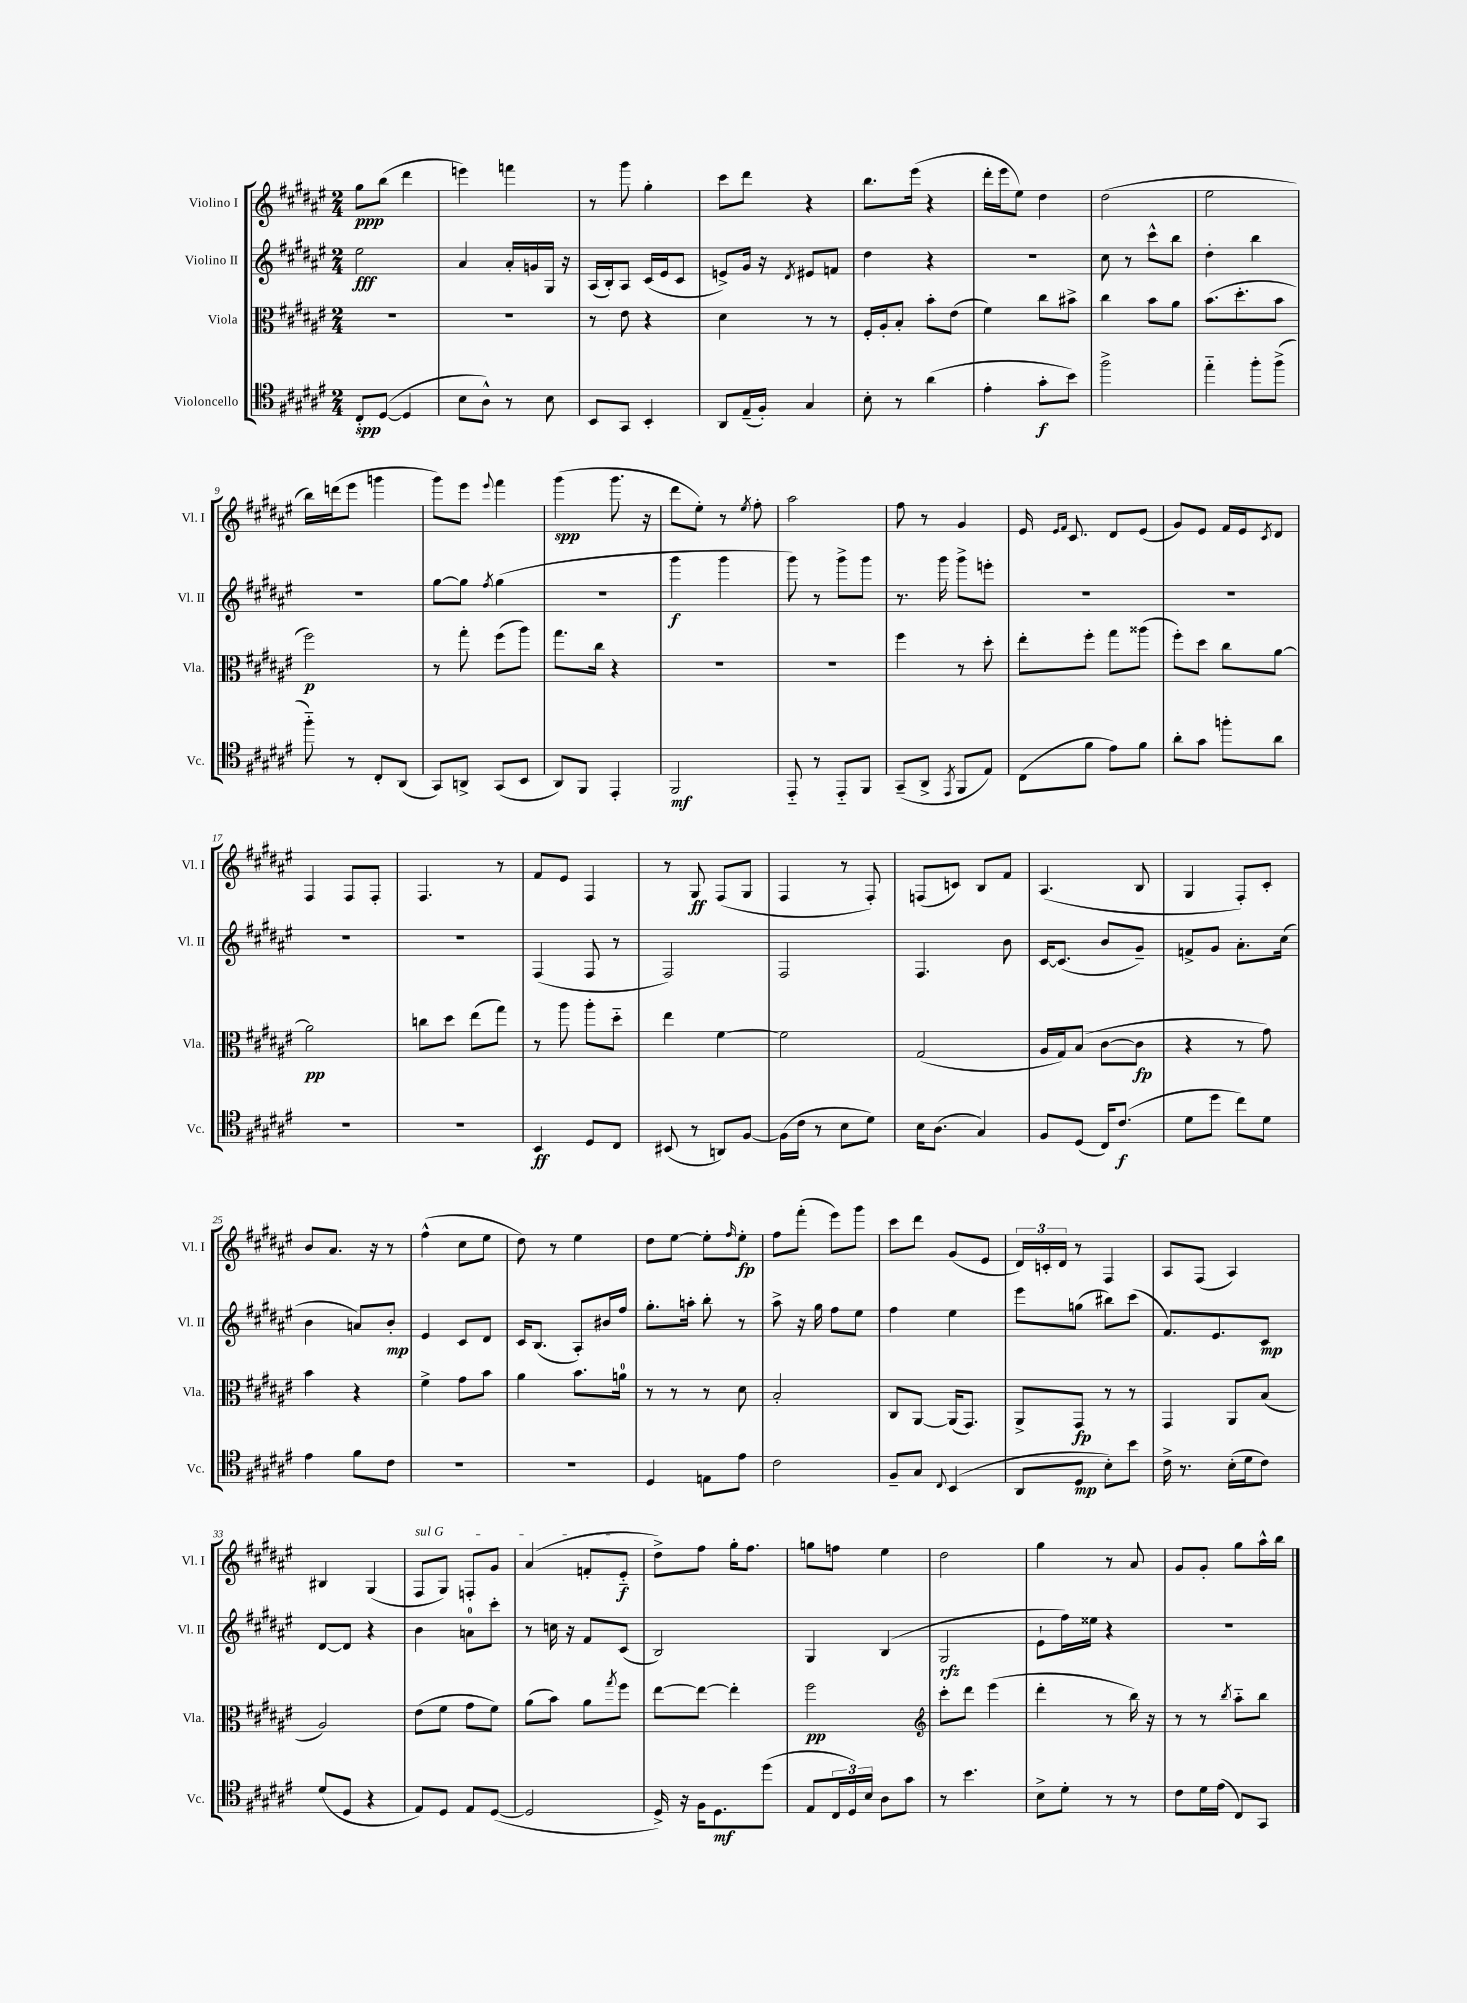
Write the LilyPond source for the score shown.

<<
\new StaffGroup <<
\new Staff = "s0" \with { instrumentName = "Violino I" shortInstrumentName = "Vl. I" } {
    \clef treble \key fis \major \numericTimeSignature \time 2/4
    gis''8\ppp b''8( dis'''4 |
    e'''4) f'''4 |
    r8 gis'''8 gis''4-. |
    cis'''8 dis'''8 r4 |
    b''8. eis'''16( r4 |
    dis'''16-. eis'''16 eis''8) dis''4 |
    dis''2( |
    eis''2 |
    b''16) d'''16( eis'''8 g'''4 |
    gis'''8) eis'''8 \appoggiatura { eis'''8 } fis'''4 |
    gis'''4\spp( gis'''8. r16 |
    dis'''8 eis''8-.) r8 \acciaccatura { eis''8 } fis''8-. |
    ais''2 |
    fis''8 r8 gis'4 |
    eis'16 \grace { eis'16 fis'16 } cis'8. dis'8 eis'8( |
    gis'8) eis'8 fis'16 eis'16 \acciaccatura { cis'8 } dis'8 |
    fis4 fis8 fis8-. |
    fis4. r8 |
    fis'8 eis'8 fis4 |
    r8 gis8\ff fis8( gis8 |
    fis4 r8 fis8-.) |
    f8( c'8) b8 fis'8 |
    ais4.( b8 |
    gis4 fis8-.) cis'8-. |
    b'8 ais'8. r16 r8 |
    fis''4-^( cis''8 eis''8 |
    dis''8) r8 eis''4 |
    dis''8 eis''8~ eis''8-. \grace { fis''16 } eis''8-.\fp |
    fis''8 fis'''8-.( eis'''8) gis'''8 |
    cis'''8 dis'''8 gis'8( eis'8 |
    \tuplet 3/2 { dis'16) c'16-. dis'16 } r8 fis4 |
    ais8 fis8( ais4) |
    bis4 gis4( |
    \once \override TextSpanner.bound-details.left.text = \markup { \italic "sul G" } fis8\startTextSpan gis8) f8-. gis'8 |
    ais'4( f'8-. eis'8-_\f\stopTextSpan |
    dis''8->) fis''8 gis''16-. fis''8. |
    g''8 f''8 eis''4 |
    dis''2 |
    gis''4 r8 ais'8 |
    gis'8 gis'8-. gis''8 ais''16-^ b''16 \bar "|." |
}
\new Staff = "s1" \with { instrumentName = "Violino II" shortInstrumentName = "Vl. II" } {
    \clef treble \key fis \major \numericTimeSignature \time 2/4
    eis''2\fff |
    ais'4 ais'16-. g'16 gis16 r16 |
    ais16( b16-.) ais8 cis'16( eis'16 cis'8 |
    e'8->) gis'16 r16 \acciaccatura { dis'8 } eis'8 f'8 |
    dis''4 r4 |
    R2 |
    cis''8 r8 cis'''8-^ b''8 |
    dis''4-. b''4 |
    R2 |
    gis''8~ gis''8 \acciaccatura { fis''8 } gis''4( |
    r2 |
    gis'''4\f gis'''4 |
    gis'''8) r8 gis'''8-> gis'''8 |
    r8. gis'''16 gis'''8-> e'''8-. |
    R2 |
    R2 |
    R2 |
    R2 |
    fis4( fis8 r8 |
    fis2) |
    fis2 |
    fis4. b'8 |
    cis'16~ cis'8.( b'8 gis'8--) |
    f'8-> gis'8 ais'8.-. cis''16( |
    b'4 a'8) b'8-.\mp |
    eis'4 cis'8 dis'8 |
    cis'16 b8.( ais8-.) bis'16 fis''16 |
    gis''8.-. a''16-. b''8-. r8 |
    ais''8-> r16 gis''16 fis''8 eis''8 |
    fis''4 eis''4 |
    eis'''8 g''8( bis''8) cis'''8( |
    fis'8.) eis'8. cis'8\mp |
    dis'8~ dis'8 r4 |
    b'4 a'8-0 cis'''8-. |
    r8 c''16 r16 fis'8 cis'8( |
    b2) |
    gis4 b4( |
    gis2\rfz |
    eis'8-! fis''16) eisis''16 r4 |
    r2 \bar "|." |
}
\new Staff = "s2" \with { instrumentName = "Viola" shortInstrumentName = "Vla." } {
    \clef alto \key fis \major \numericTimeSignature \time 2/4
    R2 |
    R2 |
    r8 eis'8 r4 |
    dis'4 r8 r8 |
    fis16-. ais16-. b8-. b'8-. eis'8( |
    fis'4) cis''8 bis'8-> |
    cis''4 b'8 ais'8 |
    b'8.( dis''8.-. b'8 |
    fis''2\p) |
    r8 gis''8-. fis''8( ais''8) |
    gis''8. cis''16 r4 |
    r2 |
    R2 |
    fis''4 r8 dis''8-. |
    eis''8-. fis''8-. gis''8 aisis''8( |
    fis''8-.) dis''8 cis''8 ais'8~ |
    ais'2\pp |
    c''8 dis''8 eis''8( gis''8) |
    r8 ais''8 ais''8-. dis''8-_ |
    eis''4 fis'4~ |
    fis'2 |
    gis2( |
    ais16 gis16) b8( cis'8~ cis'8\fp |
    r4 r8 gis'8) |
    b'4 r4 |
    fis'4-> gis'8 b'8 |
    ais'4 b'8. a'16-0 |
    r8 r8 r8 dis'8 |
    b2-. |
    cis8 ais,8~ ais,16( gis,8.) |
    ais,8-> gis,8\fp r8 r8 |
    gis,4 ais,8 b8( |
    ais2) |
    eis'8( fis'8 gis'8 fis'8) |
    ais'8( b'8) ais'8 \acciaccatura { gis''8 } fis''8 |
    eis''8~ eis''8~ eis''4-. |
    fis''2\pp |
    \clef treble cis'''8-. dis'''8 eis'''4( |
    dis'''4-. r8 b''16) r16 |
    r8 r8 \acciaccatura { b''8 } ais''8-_ b''8 \bar "|." |
}
\new Staff = "s3" \with { instrumentName = "Violoncello" shortInstrumentName = "Vc." } {
    \clef tenor \key fis \major \numericTimeSignature \time 2/4
    cis8-.\spp dis8~( dis4 |
    b8 ais8-^) r8 b8 |
    b,8 gis,8 b,4-. |
    ais,8 eis16--( fis16-.) gis4 |
    b8-. r8 ais'4( |
    eis'4-. gis'8-.\f b'8) |
    fis''2-> |
    eis''4-_ fis''8-. fis''8->( |
    fis''8-_) r8 cis8-. ais,8( |
    gis,8) a,8-> gis,8( b,8 |
    ais,8) fis,8 eis,4-. |
    fis,2\mf |
    eis,8-_ r8 eis,8-_ fis,8 |
    gis,8--( ais,8-> \acciaccatura { eis,8 } fis,8 eis8) |
    cis8( fis'8 eis'8) fis'8 |
    ais'8-. gis'8 f''8-. ais'8 |
    R2 |
    R2 |
    b,4\ff dis8 cis8 |
    bis,8( r8 a,8) fis8~ |
    fis16( cis'16 r8 b8 dis'8) |
    b16 ais8.( gis4) |
    fis8 dis8( cis16) cis'8.\f( |
    dis'8 dis''8 cis''8) dis'8 |
    eis'4 fis'8 cis'8 |
    R2 |
    R2 |
    dis4 e8 eis'8 |
    cis'2 |
    fis8-- gis8 \appoggiatura { cis8 } b,4( |
    ais,8 dis8\mp b8-.) b'8 |
    cis'16-> r8. b16-.( dis'16 cis'8) |
    dis'8( dis8 r4 |
    eis8) dis8 eis8 dis8~( |
    dis2 |
    dis16->) r16 fis16 dis8.\mf dis''8( |
    eis8 \tuplet 3/2 { cis16 dis16) b16 } ais8 gis'8 |
    r8 b'4. |
    b8-> dis'8-. r8 r8 |
    cis'8 dis'16 eis'16( cis8) gis,8 \bar "|." |
}
>>
>>
